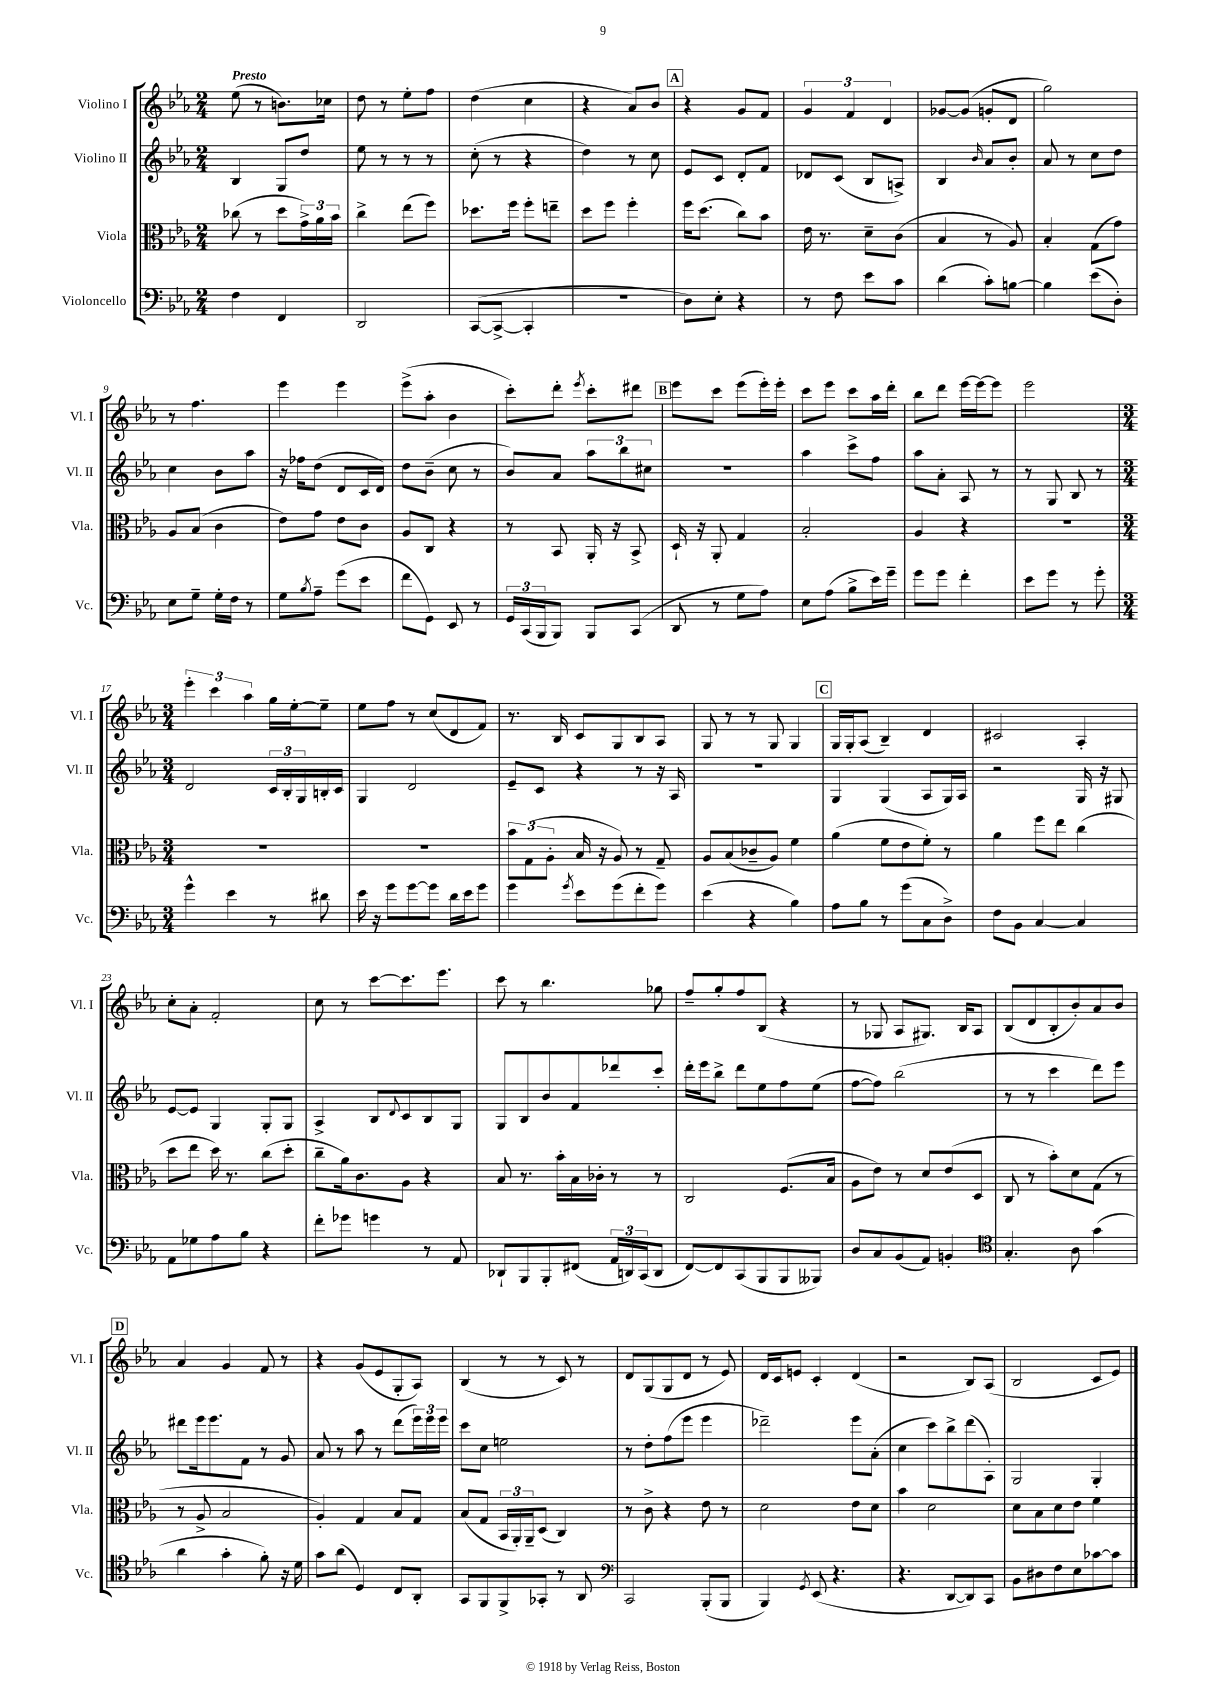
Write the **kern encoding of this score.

**kern	**kern	**kern	**kern
*staff4	*staff3	*staff2	*staff1
*clefF4	*clefC3	*clefG2	*clefG2
*k[b-e-a-]	*k[b-e-a-]	*k[b-e-a-]	*k[b-e-a-]
*M2/4	*M2/4	*M2/4	*M2/4
4F	(8cc-	4B-	(8ee-
.	8r	.	8r
4FF	8dd	8G	8.b)
.	24g^)	8dd	.
.	24a-	.	.
.	.	.	16cc-
.	24b-	.	.
=	=	=	=
2DD	4cc^	8ee-	8dd
.	.	8r	8r
.	(8ee-	8r	8ee-'
.	8ff)	8r	8ff
=	=	=	=
([8CC	8.dd-	(8cc'	(4dd
8CC^_	.	8r	.
.	16ff	.	.
4CC']	8ff'	4r	4cc
.	8ee~	.	.
=	=	=	=
2r	8dd	4dd)	4r
.	8ff	.	.
.	4ff'	8r	8a-)
.	.	8cc	8b-
=	=	=	=
8D)	16ff	8e-	4r
.	(8.dd	.	.
8E-'	.	8c	.
4r	8cc)	8d'	8g
.	8b-	8f	8f
=	=	=	=
8r	16e-	8d-	6g
.	8.r	.	.
8F	.	(8c	.
.	.	.	6f
8e-	8d~	8B-	.
.	.	.	6d
8c	(8c	8A^)	.
=	=	=	=
(4d	4B-	4B-	[8g-
.	.	.	(8g-]
.	.	16qqb-	.
8c')	8r	8a-	8g'
[8B	8A-)	8b-'	8d
=	=	=	=
4B]	4B-'	8a-	2gg)
.	.	8r	.
(8e-	(8G	8cc	.
8D')	8g)	8dd	.
=	=	=	=
8E-	8A-	4cc	8r
8G~	(8B-	.	4.ff
16G'	4c	8b-	.
16F	.	.	.
8r	.	8aa-	.
=	=	=	=
8G	8e-)	16r	4eee-
.	.	16ff-	.
8qB-	.	.	.
8A-~	8g	(8dd	.
(8g	8e-	8d	4eee-
8e-	8c	16c	.
.	.	16d)	.
=	=	=	=
8f	8A-	8dd	(8eee-^
8GG)	8C	(8b-~	8aa-'
8EE-	4r	8cc	4b-
8r	.	8r	.
=	=	=	=
24GG	8r	8b-)	8ccc')
(24CC	.	.	.
24BBB-	.	.	.
8BBB-)	8BB-	8a-	8ddd'
.	.	.	8qeee-
8BBB-	16AA-'	12aa-	8ccc'
.	16r	.	.
.	.	12bb-	.
(8CC	8BB-^	.	8ddd#
.	.	12cc#	.
=	=	=	=
8DD	16D`	2r	8eee-
.	16r	.	.
8r	8AA-'	.	8ccc
8G	4G	.	(8eee-
8A-)	.	.	16eee-')
.	.	.	16eee-'
=	=	=	=
8E-	2B-'	4aa-	8ccc
(8A-	.	.	8eee-
8B-^	.	8ccc^	8ccc
16e-)	.	8ff	16aa-
16g~	.	.	16ddd'
=	=	=	=
8g	4A-	8aa-	8bb-
8g	.	8a-'	8ddd
4f'	4r	8A-	[16eee-
.	.	.	16eee-_
.	.	8r	8eee-]
=	=	=	=
8e-	2r	8r	2eee-
8g	.	8G	.
8r	.	8B-	.
8g'	.	8r	.
=	=	=	=
*M3/4	*M3/4	*M3/4	*M3/4
4g^^	2.r	2d	6eee-'
.	.	.	6ccc
4e-	.	.	.
.	.	.	6aa-
8r	.	24c	16gg
.	.	24B-'	.
.	.	.	[16ee-'
.	.	24G	.
8d#	.	16B'	8ee-~]
.	.	16c	.
=	=	=	=
16e-	2.r	4G	8ee-
16r	.	.	.
8g	.	.	8ff
[8g	.	2d	8r
8g]	.	.	(8cc
16d	.	.	8d
16e-	.	.	.
8g	.	.	8f)
=	=	=	=
4g	12b-	8e-~	8.r
.	(12G	.	.
.	.	8c	.
.	12A-'	.	.
.	.	.	16B-
8qg	.	.	.
8e-	16B-	4r	8c
.	16r	.	.
(8g	8A-)	.	8G
8f'	8r	8r	8B-
8g)	8G~	16r	8A-
.	.	16A-	.
=	=	=	=
(4e-	8A-	2.r	8G
.	(8B-	.	8r
4r	8c-~	.	8r
.	8A-)	.	8G
4B-)	4f	.	4G
=	=	=	=
8A-	(4a-	4G	16G
.	.	.	16G'
8B-	.	.	(8A-
8r	8f	(4G	4B-~)
(8g	8e-	.	.
8C	8f')	8A-	4d
8D^)	8r	16G)	.
.	.	16A-	.
=	=	=	=
8F	4a-	2r	2c#
8BB-	.	.	.
[4C	8ff	.	.
.	8ee-	.	.
4C]	(4cc	16G	4A-'
.	.	16r	.
.	.	8G#	.
=	=	=	=
8AA-	8dd	[8e-	8cc'
8G-	8ee-	8e-]	8a-'
8A-	16dd)	4G	2f'
.	8.r	.	.
8B-	.	.	.
4r	(8cc	8G'	.
.	8dd'	8G	.
=	=	=	=
8f'	8cc~	4A-^	8cc
8g-	16a-)	.	8r
.	8.c	.	.
4g	.	8B-	[8ccc
.	.	8qqd	.
.	8A-	8c	8.ccc]
8r	4r	8B-	.
.	.	.	8.eee-
8AA-	.	8G	.
=	=	=	=
8DD-`	8B-	8G	8ccc
8BBB-	8.r	8B-	8r
8BBB-'	.	8b-	4.bb-
.	16b-'	.	.
(8FF#	16B-	8f	.
.	16c-'	.	.
24AA-	8r	8ddd-	.
24DD)	.	.	.
(24CC	.	.	.
8DD	8r	8ccc'	8gg-
=	=	=	=
[8FF)	2C	16ddd'	8ff~
.	.	16eee-	.
8FF]	.	8bb-^	8gg'
(8CC	.	8ddd	8ff
8BBB-	.	8ee-	(8B-
8BBB-	(8.F	8ff	4r
8BBB--)	.	(8ee-	.
.	16B-	.	.
=	=	=	=
8D	8A-	[8ff	8r
8C	8e-)	8ff])	8G-
(8BB-	8r	(2bb-	8A-
8AA-)	8d	.	8.G#)
4BB'	(8e-	.	.
.	.	.	16B-
.	8D	.	8A-
=	=	=	=
*clefC4	*	*	*
4.G'	8C	8r	(8B-
.	8r	8r	8d
.	8b-')	4ccc	8B-'
8A-	8d	.	8b-')
(4g	(8G	8ddd)	8a-
.	8r	8eee-	8b-
=	=	=	=
4a-	8r	8ddd#	4a-
.	8A-^	16eee-	.
.	.	8.eee-	.
4g'	2B-	.	4g
.	.	8f	.
8f')	.	8r	8f
16r	.	8g	8r
16d	.	.	.
=	=	=	=
8g	4A-')	8a-	4r
(8a-	.	8r	.
4D)	4G	8aa-	(8g
.	.	8r	8e-
8C	8B-	(8ddd	8G'
8AA-'	8G	24eee-)	8A-)
.	.	24eee-	.
.	.	24eee-	.
=	=	=	=
8GG	(8B-	8ccc	(4B-
8FF	8G	8cc	.
8FF^	24BB-	2ee	8r
.	24AA-')	.	.
.	24AA-~	.	.
8GG-'	(8D	.	8r
8r	4C)	.	8c)
8AA-	.	.	8r
=	=	=	=
*clefF4	*	*	*
2CC	8r	8r	8d
.	8c^	8dd'	(8G
.	4r	(8ff	8G
.	.	8eee-	8d
(8BBB-'	8e-	4eee-	8r
8BBB-	8r	.	8e-)
=	=	=	=
4BBB-)	2d	2ddd-~)	16d
.	.	.	16c
.	.	.	8e
8qGG	.	.	.
(8EE-	.	.	4c'
4.r	.	.	.
.	8e-	8eee-	(4d
.	8d	(8a-'	.
=	=	=	=
4.r	4b-	4cc	2r
.	2d	8ccc)	.
[8DD	.	8bb-^	.
8DD])	.	(8ddd	8B-)
8CC	.	8A-')	(8A-
=	=	=	=
8BB-	8d	2G	2B-
8D#	8B-	.	.
8F	8d	.	.
8E-	8e-	.	.
[8c-	4f	4G'	8c
8c-]	.	.	8e-)
==	==	==	==
*-	*-	*-	*-
